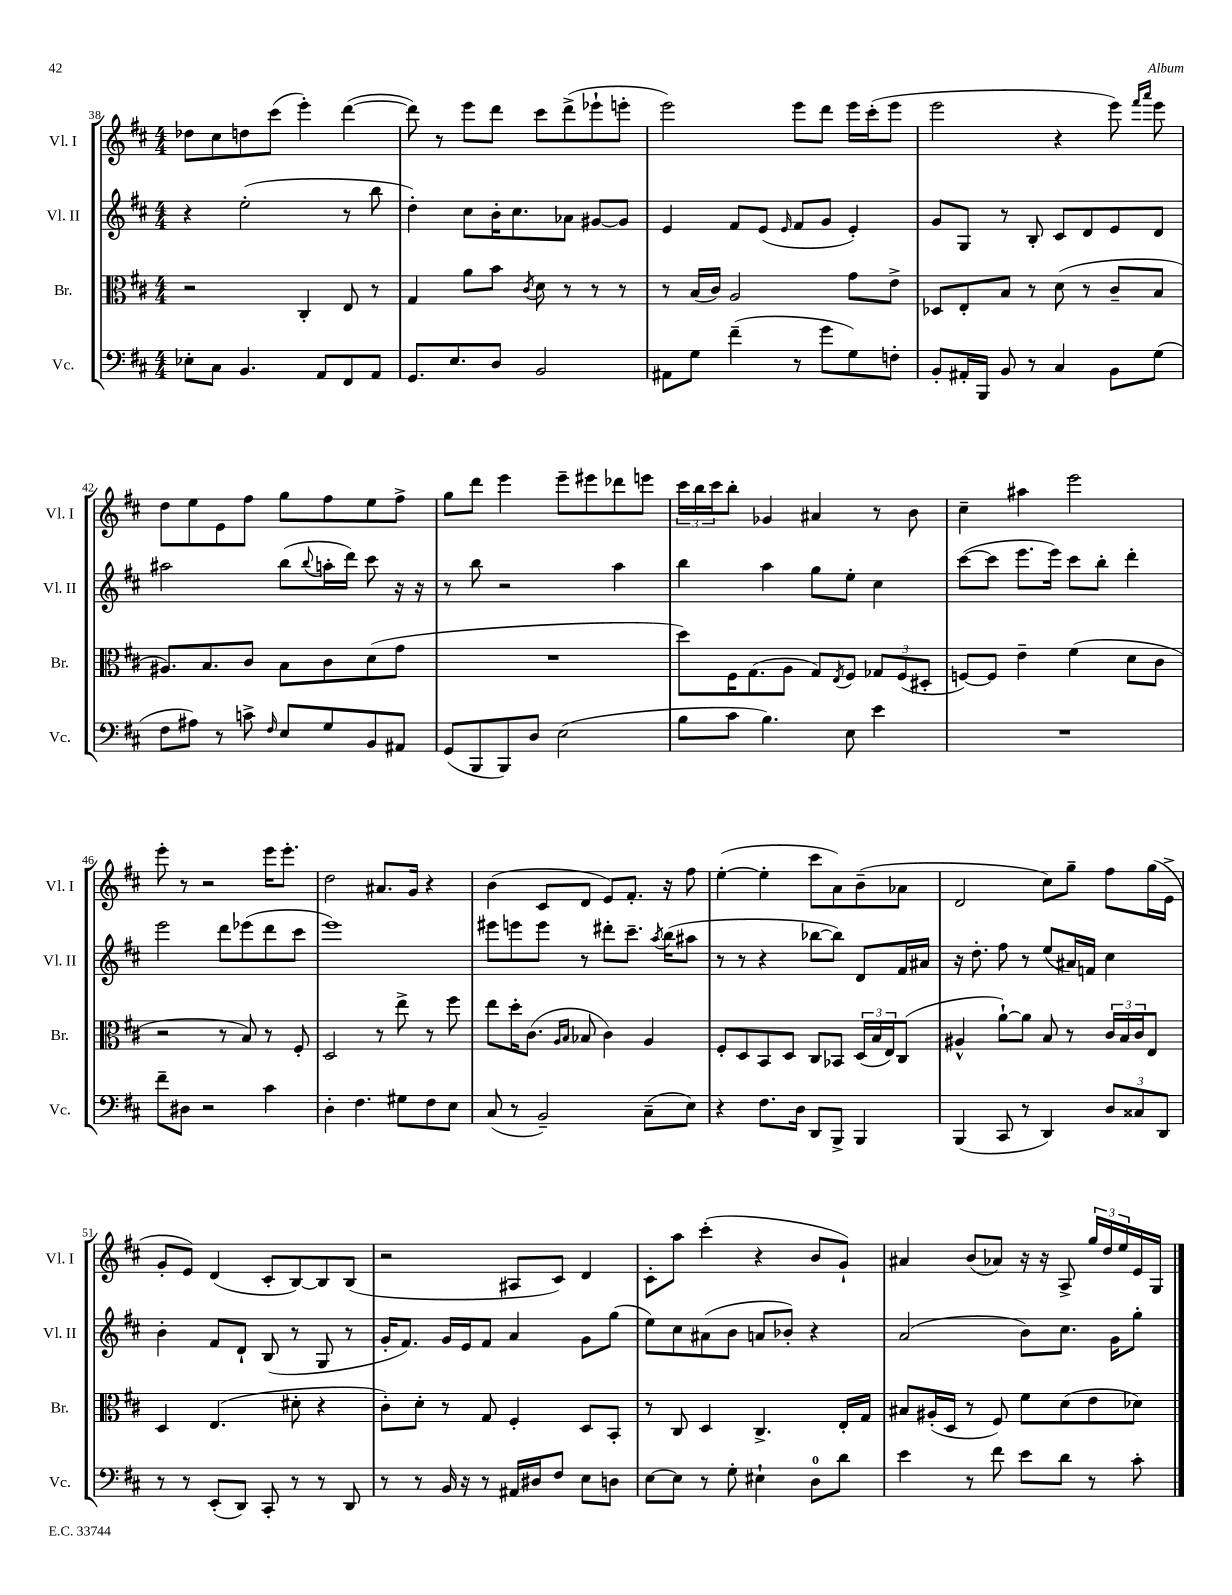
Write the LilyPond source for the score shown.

<<
\new StaffGroup <<
\new Staff = "s0" \with { instrumentName = "Vl. I" shortInstrumentName = "Vl. I" } {
    \clef treble \key d \major \numericTimeSignature \time 4/4
    des''8 cis''8 d''8 cis'''8( e'''4-.) d'''4~( |
    d'''8) r8 e'''8 d'''8 cis'''8 d'''8->( ees'''8-! e'''8-. |
    e'''2) e'''8 d'''8 e'''16 cis'''16-.( e'''8 |
    e'''2 r4 e'''8) \grace { fis'''16 a'''16 } e'''8 |
    d''8 e''8 e'8 fis''8 g''8 fis''8 e''8 fis''8-> |
    g''8 d'''8 e'''4 e'''8-- eis'''8 des'''8 e'''8 |
    \tuplet 3/2 { cis'''16 b''16 cis'''16 } b''8-. ges'4 ais'4 r8 b'8 |
    cis''4-- ais''4 e'''2 |
    e'''8-. r8 r2 e'''16 e'''8.-. |
    d''2 ais'8. g'16 r4 |
    b'4( cis'8 d'8 e'8) fis'8.-. r16 fis''8 |
    e''4~-.( e''4-. cis'''8 a'8) b'8--( aes'8 |
    d'2 cis''8) g''8-- fis''8 g''16( e'16-> |
    g'8-. e'8) d'4( cis'8-. b8~) b8 b8( |
    r2 ais8 cis'8) d'4 |
    cis'8-. a''8 cis'''4-.( r4 b'8 g'8-!) |
    ais'4 b'8( aes'8) r16 r16 a8-> \tuplet 3/2 { g''16 d''16 e''16 } e'16 g16 \bar "|." |
}
\new Staff = "s1" \with { instrumentName = "Vl. II" shortInstrumentName = "Vl. II" } {
    \clef treble \key d \major \numericTimeSignature \time 4/4
    r4 e''2-.( r8 b''8 |
    d''4-.) cis''8 b'16-. cis''8. aes'8 gis'8~ gis'8 |
    e'4 fis'8 e'8( \grace { e'16 } fis'8 g'8 e'4-.) |
    g'8 g8 r8 b8-. cis'8 d'8 e'8 d'8 |
    ais''2 b''8( \appoggiatura { b''8 } a''16-. d'''16) cis'''8 r16 r16 |
    r8 b''8 r2 a''4 |
    b''4 a''4 g''8 e''8-. cis''4 |
    cis'''8~( cis'''8 e'''8. e'''16) cis'''8 b''8-. d'''4-. |
    e'''2 d'''8 ees'''8( d'''8 cis'''8 |
    e'''1) |
    eis'''8 e'''8 e'''8 r8 dis'''8-. cis'''8.-- \acciaccatura { a''8 } b''16( ais''8 |
    r8 r8 r4 bes''8~ bes''8) d'8 fis'16 ais'16 |
    r16 d''8.-. fis''8 r8 e''8( ais'16) f'16 cis''4 |
    b'4-. fis'8 d'8-! b8( r8 g8 r8 |
    g'16-. fis'8.) g'16 e'16 fis'8 a'4 g'8 g''8( |
    e''8) cis''8 ais'8( b'8 a'8 bes'8-.) r4 |
    a'2( b'8) cis''8. g'16 g''8-. \bar "|." |
}
\new Staff = "s2" \with { instrumentName = "Br." shortInstrumentName = "Br." } {
    \clef alto \key d \major \numericTimeSignature \time 4/4
    r2 cis4-. e8 r8 |
    g4 a'8 b'8 \acciaccatura { cis'8 } d'8 r8 r8 r8 |
    r8 b16( cis'16) a2 g'8 e'8-> |
    des8 e8-. b8 r8 d'8( r8 cis'8-- b8 |
    ais8.) b8. cis'8 b8 cis'8 d'8( g'8 |
    R1 |
    d''8) fis16 g8.( a8 g8) \acciaccatura { e8 } fis8 \tuplet 3/2 { ges8 fis8( dis8-. } |
    f8~) f8 e'4-- fis'4( d'8 cis'8 |
    r2 r8 b8) r8 fis8-. |
    d2 r8 e''8-> r8 fis''8 |
    e''8 d''16-. cis'8.( \grace { a16 b16 } bes8 cis'4) a4 |
    fis8-. d8 b,8 d8 cis8 bes,8 \tuplet 3/2 { d16( b16 e16) } cis8( |
    ais4-^ a'8~-!) a'8 b8 r8 \tuplet 3/2 { cis'16 b16 cis'16 } e8 |
    d4 e4.( dis'8-. r4 |
    cis'8-.) d'8-. r8 g8 fis4-. d8 b,8-. |
    r8 cis8 d4 cis4.-> e16-. g16 |
    bis8 ais16-.( d16 r8 fis8) fis'8 d'8( e'8 des'8) \bar "|." |
}
\new Staff = "s3" \with { instrumentName = "Vc." shortInstrumentName = "Vc." } {
    \clef bass \key d \major \numericTimeSignature \time 4/4
    ees8-. cis8 b,4. a,8 fis,8 a,8 |
    g,8. e8. d8 b,2 |
    ais,8 g8 fis'4--( r8 g'8 g8) f8-. |
    b,8-. ais,16-. b,,16 b,8 r8 cis4 b,8 g8( |
    fis8 ais8) r8 c'8-> \grace { fis16 } e8 g8 b,8 ais,8 |
    g,8( b,,8 b,,8) d8 e2( |
    b8 cis'8 b4.) e8 e'4 |
    R1 |
    fis'8-- dis8 r2 cis'4 |
    d4-. fis4. gis8 fis8 e8 |
    cis8( r8 b,2--) cis8--( e8) |
    r4 fis8. d16 d,8 b,,8-> b,,4 |
    b,,4( cis,8 r8 d,4) \tuplet 3/2 { d8 cisis8 d,8 } |
    r8 r8 e,8-.( d,8) cis,8-. r8 r8 d,8 |
    r8 r8 b,16 r16 r8 ais,16 dis16 fis8 e8 d8 |
    e8~ e8 r8 g8-. eis4-! d8-0 d'8 |
    e'4 r8 fis'8 e'8 d'8 r8 cis'8-. \bar "|." |
}
>>
>>
\layout { \context { \Score currentBarNumber = #38 } }
